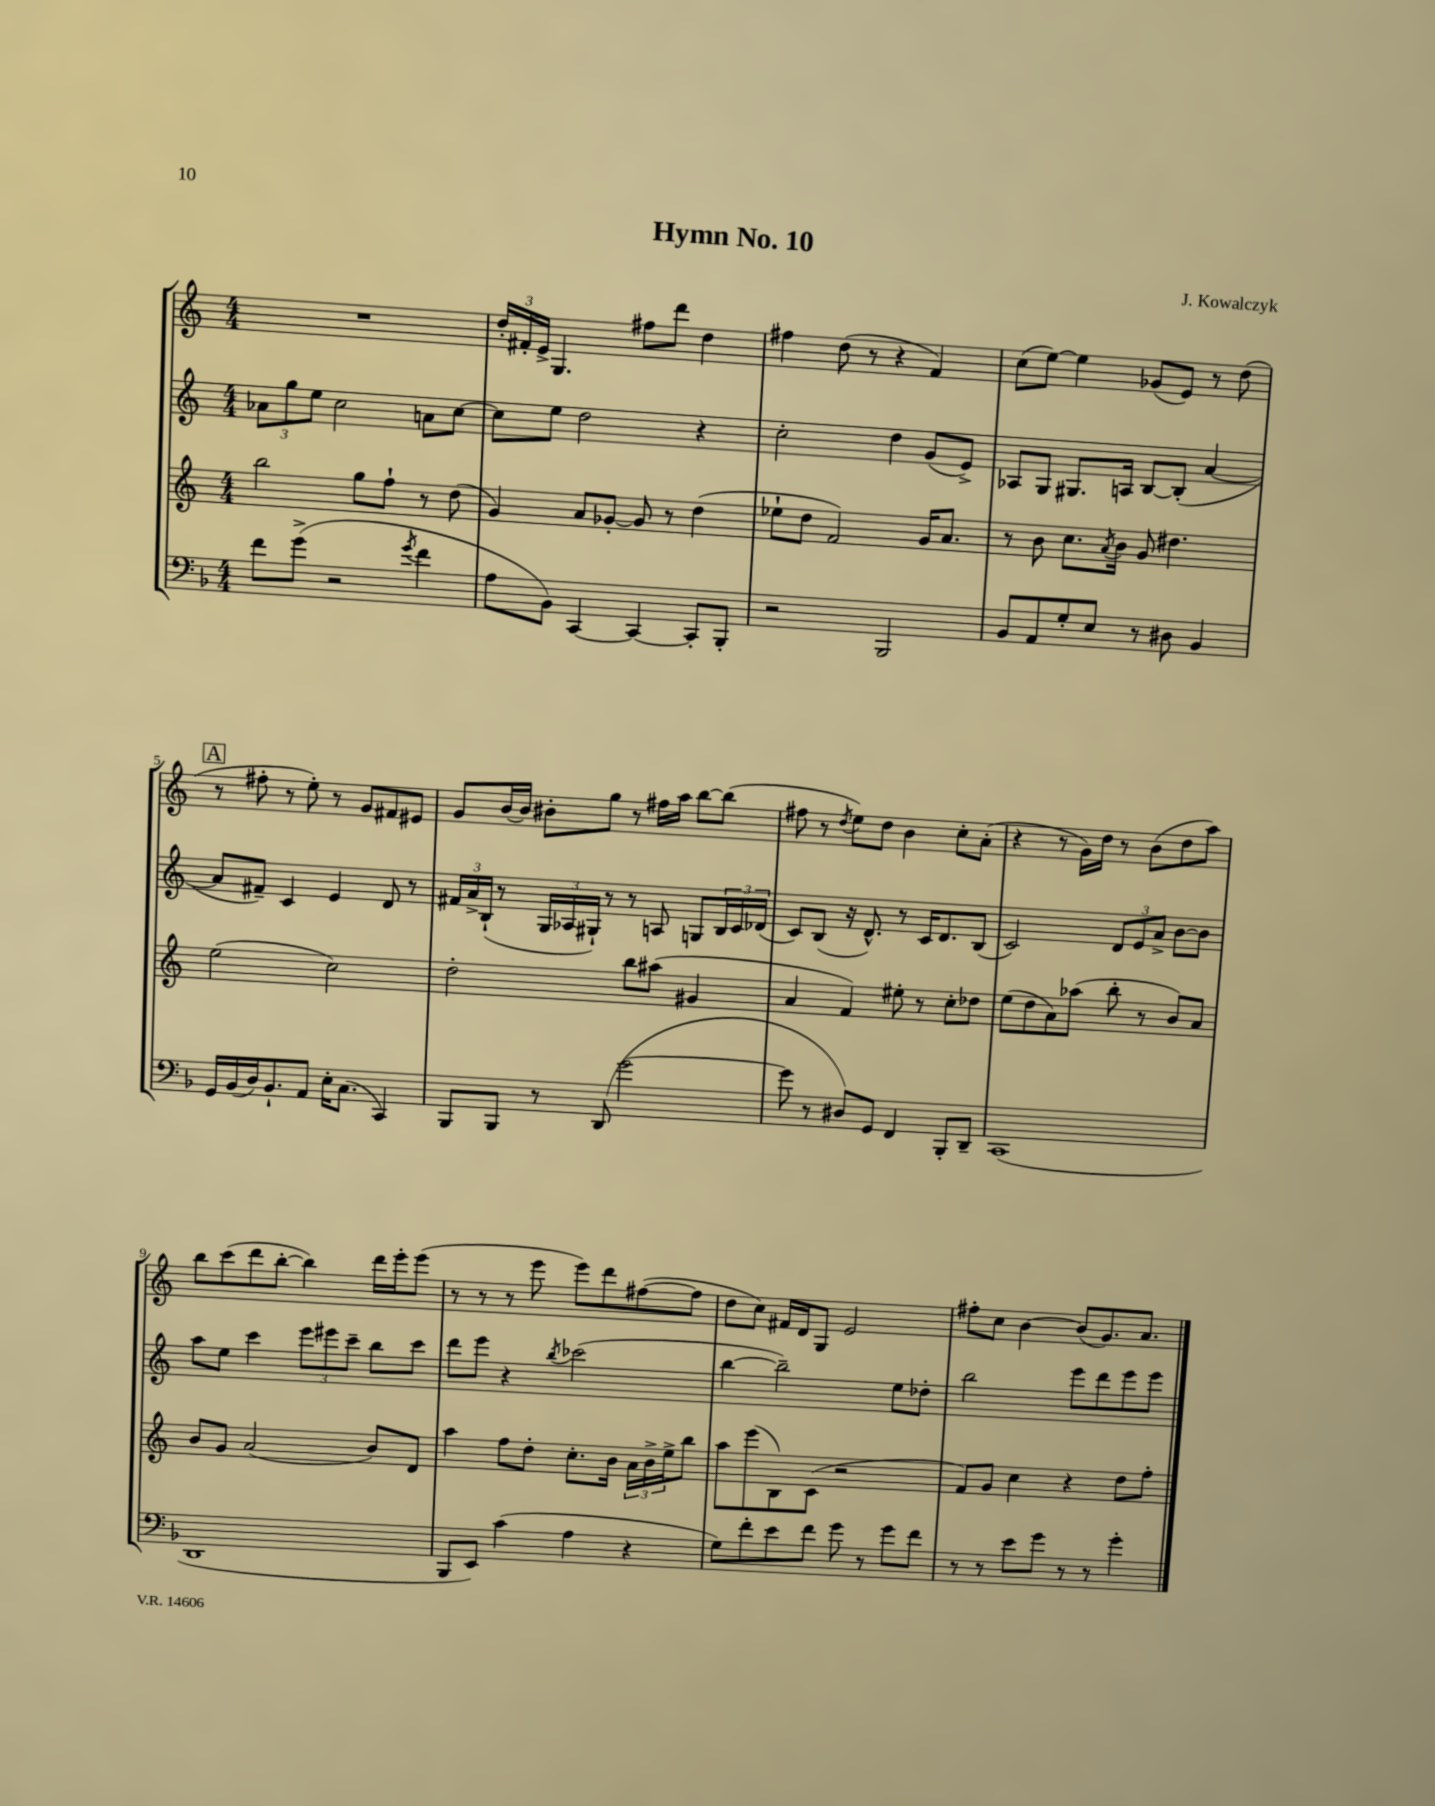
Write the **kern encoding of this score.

**kern	**kern	**kern	**kern
*part4	*part3	*part2	*part1
*staff4	*staff3	*staff2	*staff1
*clefF4	*clefG2	*clefG2	*clefG2
*k[b-]	*k[]	*k[]	*k[]
*M4/4	*M4/4	*M4/4	*M4/4
=1	=1	=1	=1
8f\L	2bb\	12a-X\L	1r
.	.	12gg\	.
(8g^\J	.	.	.
.	.	12ee\J	.
2r	.	2cc\	.
.	8gg\L	.	.
.	8ff`\J	.	.
8qg/	.	.	.
4f\	8r	8an\L	.
.	(8dd\	[8cc\J	.
=2	=2	=2	=2
8A\L	4g/)	8cc\L]	24dd'/LL
.	.	.	24f#X'/
.	.	.	24e^/JJ
8BB-\J)	.	8ee\J	4.G/
[4CC/	8a/L	2dd\	.
.	[8g-X'/J	.	.
4CC/_	8g-/]	.	8ff#X\L
.	8r	.	8ddd\J
8CC'/L]	(4dd\	4r	4dd\
8BBB-'/J	.	.	.
=3	=3	=3	=3
2r	8ee-X`\L	2cc'\	4ff#X\
.	8dd\J	.	.
.	2f/)	.	(8dd\
.	.	.	8r
2BBB-/	.	4dd\	4r
.	16g/KL	(8g/L	4f/)
.	8.a/J	.	.
.	.	8e^/J)	.
=4	=4	=4	=4
8BB-/L	8r	8A-X/L	(8cc\L
8AA/	8b\	8G/J	[8ee\J)
8G'/	8.cc\L	8.G#X/L	4ee\]
8E/J	.	.	.
.	8qa/	.	.
.	16b\Jk	16An/Jk	.
8r	8g/	[8B/L	(8g-X/L
8D#X\	4.dd#X\	(8B'/J]	8e/J)
4BB-/	.	[4a/	8r
.	.	.	(8dd\
!!LO:LB:g=z
!!LO:REH:place=s1:t=A
=5	=5	=5	=5
16GG/LL	(2ee\	8a/L]	8r
(16BB-/	.	.	.
16D/J)	.	8f#X~/J)	8ff#X'\
8.BB-`/	.	.	.
.	.	4c/	8r
8AA/J	.	.	8ee'\)
16E'\KL	2cc\)	4e/	8r
(8.C\J	.	.	.
.	.	.	8g/L
4CC/)	.	8d/	8f#X/
.	.	8r	8e#X/J
=6	=6	=6	=6
8BBB-/L	2dd'\	24f#X/LL	8g/L
.	.	24a^/	.
.	.	(24B`/JJ	.
8BBB-/J	.	8r	[16b/L
.	.	.	16b/JJ]
8r	.	24G/LL	8b#X'\L
.	.	24A-X/	.
.	.	24G#X`/JJ)	.
(8DD/	.	8r	8gg\J
[2g\	8bb\L	8r	8r
.	(8aa#X\J	8An/	16ff#X\LL
.	.	.	16aa\JJ
.	4g#X/	8Gn/L	[8bb\L
.	.	24B/L	(8bb\J]
.	.	24c/	.
.	.	(24d-X/JJ	.
=7	=7	=7	=7
8g\]	4a/	8c/L)	8ff#X\
8r	.	(8B/J	8r
.	.	.	8qdd/
8D#X/L)	4f/)	16r	8ee\L)
.	.	8.d^^/)	.
8GG/J	.	.	8dd\J
4FF/	8ee#X'\	8r	4b\
.	8r	16c/KL	.
.	.	8.d/	.
8BBB-'/L	8cc'\L	.	8cc'\L
8DD~/J	8dd-X\J	(8B/J	(8a'\J
=8	=8	=8	=8
(1CC	(8ee\L	2c/)	4r
.	8dd\	.	.
.	8a\)	.	8r
.	(8aa-X\J	.	16g\LL)
.	.	.	16dd\JJ
.	8bb'\	12d/L	8r
.	.	12e/	.
.	8r	.	(8b\L
.	.	12a^/J	.
.	8b/L)	[8b\L	8dd\
.	8a/J	8b\J]	8aa\J)
!!LO:LB:g=z
=9	=9	=9	=9
1DD	8b/L	8aa\L	8bb\L
.	8g/J	8ee\J	(8ccc\
.	(2a/	4ccc\	8ddd\
.	.	.	[8bb'\J
.	.	12eee\L	4bb\])
.	.	12eee#X\	.
.	.	12ccc~\J	.
.	8b/L)	8bb\L	16ddd\LL
.	.	.	16eee'\J
.	8d/J	8ccc\J	(8eee\J
=10	=10	=10	=10
8BBB-/L	4aa\	8ddd\L	8r
8EE/J)	.	8eee\J	8r
(4c\	8ff\L	4r	8r
.	8dd'\J	.	8eee\
.	.	8qbb/	.
4A\	8.cc'\L	(2ccc-X\	8eee\L)
.	.	.	8ddd\
.	16b\Jk	.	.
4r	24a\LL	.	([8ff#X\
.	24b^\	.	.
.	24ee^\J	.	.
.	8bb\J	.	8ff#\J]
=11	=11	=11	=11
8G\L)	8aa\L	[4bb\	8dd\L
8f'\	(8eee\	.	8cc\J)
8e\	8B\)	2bb~\])	16f#X/LL
.	.	.	16d/J
8f\J	(8c\J	.	8G/J
8g\	2r	.	2e/
8r	.	.	.
8g\L	.	8ee\L	.
8f\J	.	8dd-X'\J	.
=12	=12	=12	=12
8r	8f/L)	2bb\	8ff#X'\L
8r	8g/J	.	8cc\J
8e\L	4cc\	.	[4b\
8g\J	.	.	.
8r	4r	8eee\L	(8b/L]
8r	.	8ddd\	8.g/)
4g'\	8dd\L	8eee\	.
.	.	.	8.a/J
.	8ff'\J	8eee\J	.
==	==	==	==
*-	*-	*-	*-
